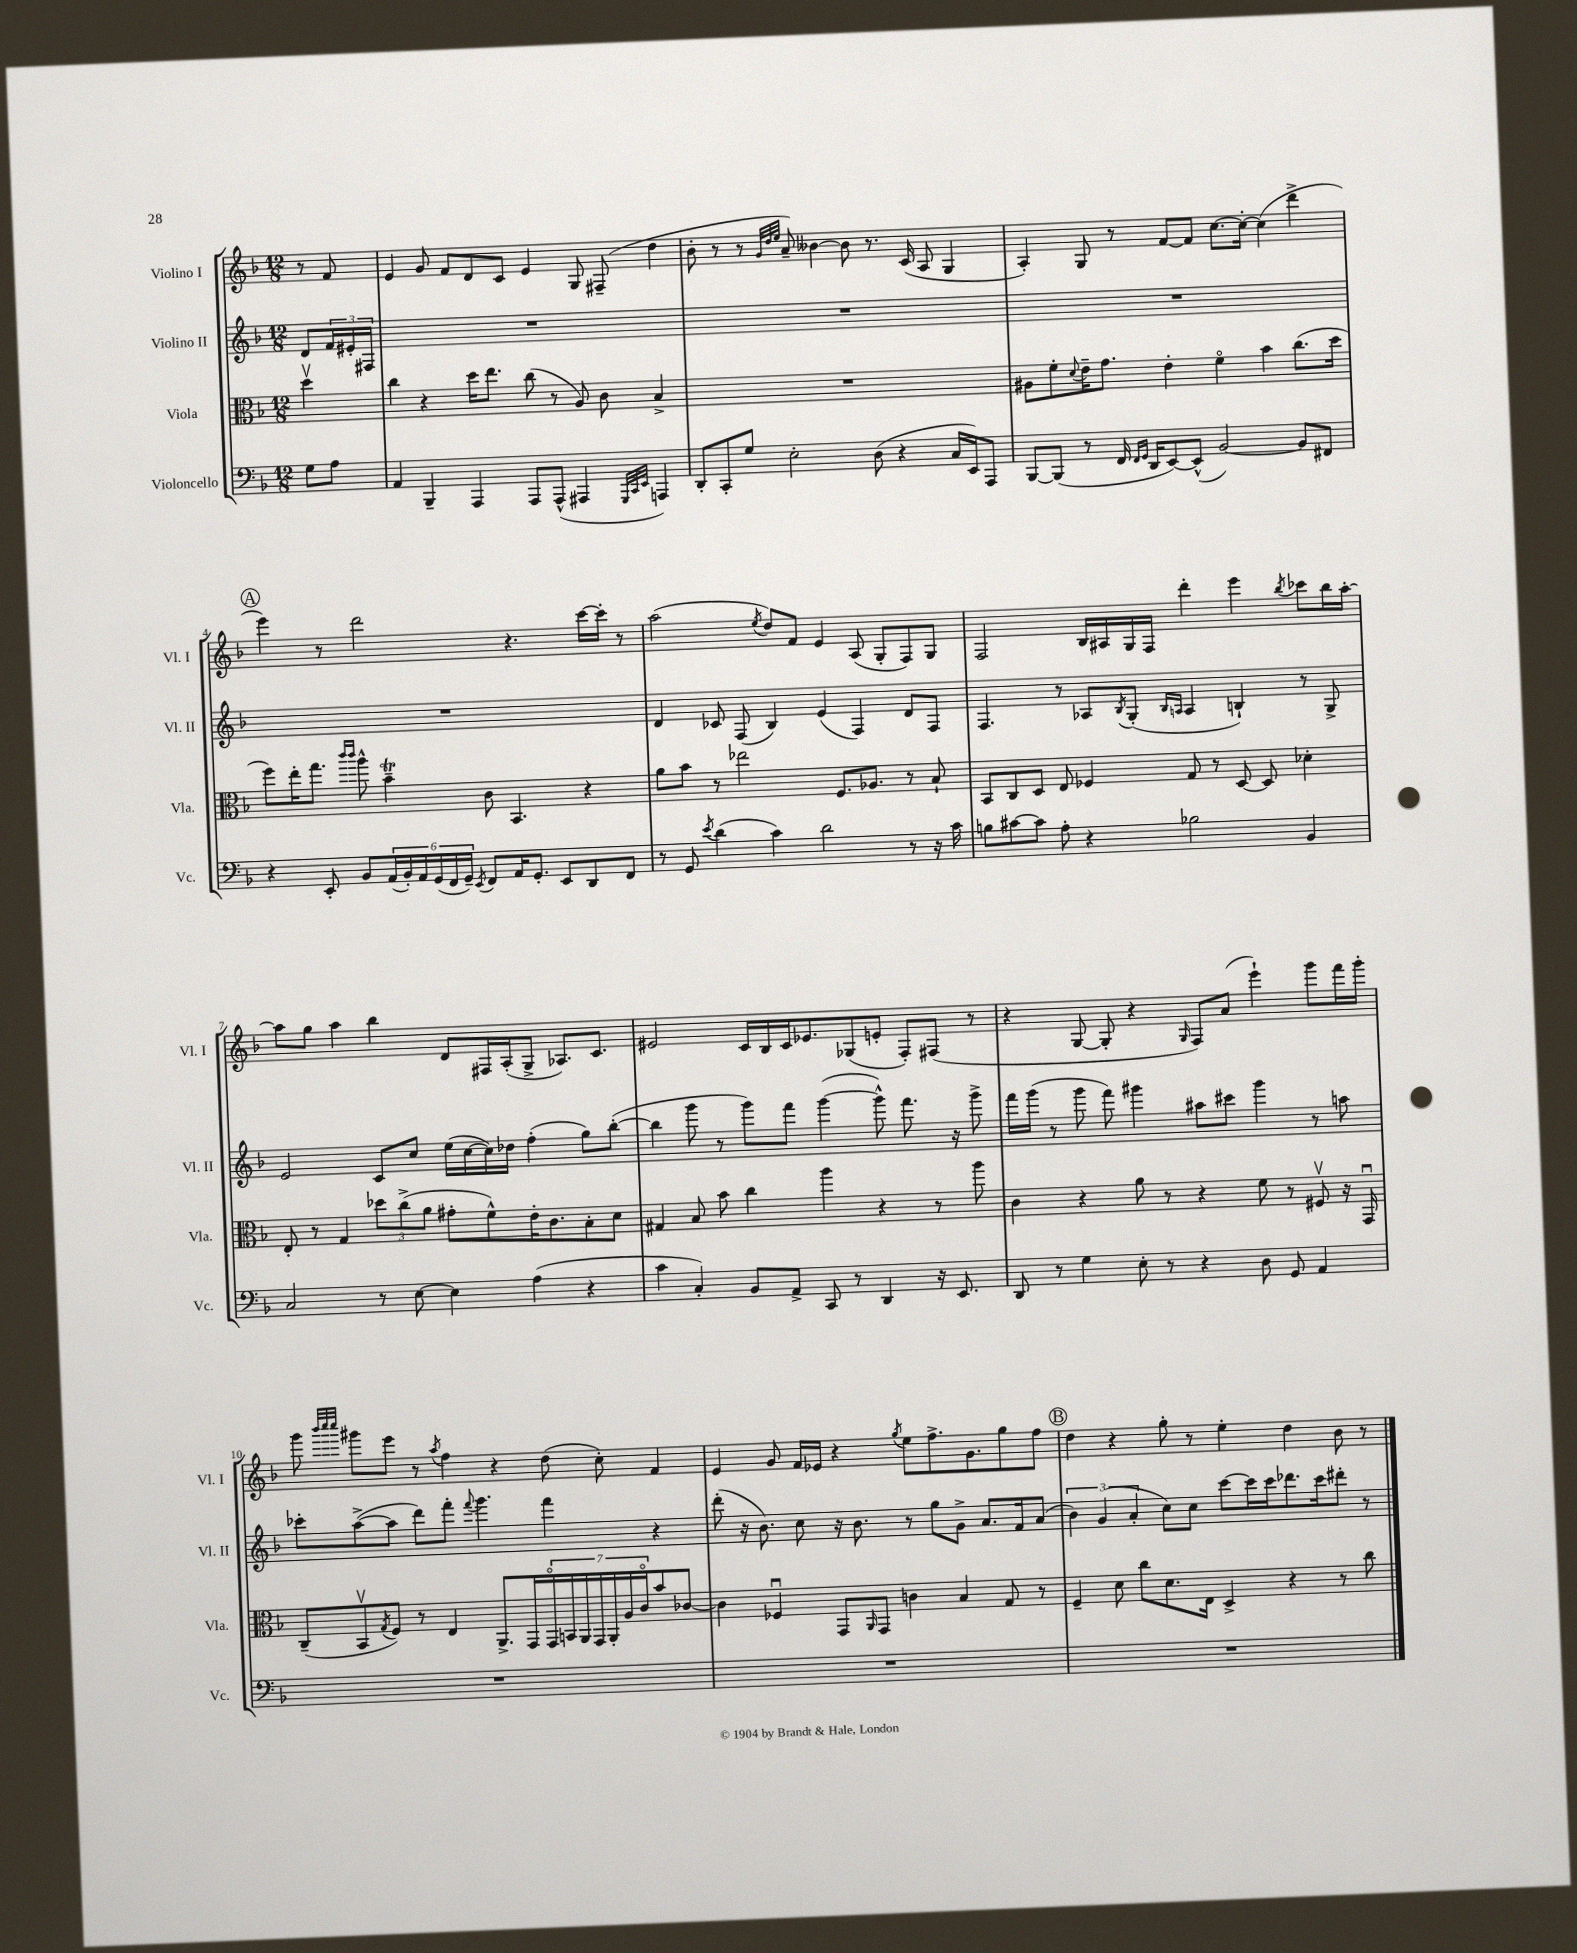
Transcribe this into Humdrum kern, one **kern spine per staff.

**kern	**kern	**kern	**kern
*part4	*part3	*part2	*part1
*staff4	*staff3	*staff2	*staff1
*I"Violoncello	*I"Viola	*I"Violino II	*I"Violino I
*I'Vc.	*I'Vla.	*I'Vl. II	*I'Vl. I
*clefF4	*clefC3	*clefG2	*clefG2
*k[b-]	*k[b-]	*k[b-]	*k[b-]
*M12/8	*M12/8	*M12/8	*M12/8
=	=	=	=
8G\L	4ddv\	8d/L	8r
8A\J	.	24f/L	8f/
.	.	24e#X'/	.
.	.	24F#X/JJ	.
=1	=1	=1	=1
4AA/	4cc\	1.r	4e/
4BBB-~/	4r	.	8g/
.	.	.	8f/L
4AAA/	16dd\KL	.	8d/
.	8.ee\J	.	.
.	.	.	8c/J
8AAA/L	(8cc\	.	4e/
(8AAA^^/J	8r	.	.
4AAA#X/	8A/)	.	8G/
.	8c\	.	(8F#X~/
32qqGGG/LLL	.	.	.
32qqCC/	.	.	.
32qqEE/JJJ	.	.	.
4AAAn/)	4B-^/	.	4dd\
=2	=2	=2	=2
8DD'/L	1.r	1.r	8b-'\
8CC'/	.	.	8r
8G/J	.	.	8r
.	.	.	32qqg/LLL
.	.	.	32qqdd/
.	.	.	32qqee/JJJ
2E'\	.	.	8a~/)
.	.	.	[4b--X\
.	.	.	8b--\]
(8D\	.	.	8.r
4r	.	.	.
.	.	.	(16c/
.	.	.	8A/
16C/LL	.	.	4G/
16EE/J)	.	.	.
8AAA/J	.	.	.
=3	=3	=3	=3
[8BBB-/L	8A#X\L	1.r	4A'/)
(8BBB-/J]	8f'\	.	.
.	8qqd/	.	.
8r	16e~\K	.	8G/
.	8.g\J	.	.
16FF/	.	.	8r
16qqFF/LL	.	.	.
16qqGG/JJ	.	.	.
16DD/KL	.	.	.
[8EE/)	4e'\	.	[8f/L
(8EE^^/J]	.	.	8f/J]
[2BB-/)	4f\	.	[8.cc\L
.	.	.	16cc'\Jk_
.	4b-\	.	(4cc\]
8BB-/L]	(8.cc\L	.	4ddd^\
8FF#X/J	.	.	.
.	16dd\Jk	.	.
!!LO:LB:g=z
!!LO:REH:place=s1:t=A
=4	=4	=4	=4
4r	8ff\L)	1.r	4eee\)
.	16ee'\K	.	.
.	8.gg\J	.	.
8EE'/	.	.	8r
.	16qqccc/LL	.	.
.	16qqccc/JJ	.	.
8BB-/L	8aa^^\	.	2ddd\
(24AA/L	4b-T~\	.	.
24BB-'/)	.	.	.
24AA/	.	.	.
(24GG/	.	.	.
24FF/	.	.	.
24GG~/JJ)	.	.	.
8qEE/	.	.	.
8FF/L	8c\	.	.
16AA/K	4.BB-/	.	4.r
8.GG'/J	.	.	.
8EE/L	.	.	.
8DD/	4r	.	[16ccc\LL
.	.	.	16ccc'\JJ]
8FF/J	.	.	8r
=5	=5	=5	=5
8r	8a\L	4d/	(2aa\
8GG/	8b-\J	.	.
8qe/	.	.	.
(4d\	8r	8c-X/	.
.	2ee-X\	(8F/	.
.	.	.	8qee/
4c\)	.	4B-/)	8dd/L)
.	.	.	8f/J
2d\	.	(4e/	4e/
.	8.F/L	.	.
.	.	4F/)	(8A/
.	8.A-X/J	.	.
.	.	.	8G'/L
8r	8r	8d/L	8F/)
16r	8B-`/	8F/J	8G/J
16c\	.	.	.
=6	=6	=6	=6
8Bn\L	8BB-/L	4.F/	2F/
[8c#X\	8C/	.	.
8c#\J]	8D/J	.	.
8A'\	8E/	8r	.
4r	4F-X/	8A-X/L	16B-/LL
.	.	.	16A#X/
.	.	8qB-/	.
.	.	(8G'/J	16G/
.	.	.	16F/JJ
.	.	16qqB-/LL	.
.	.	16qqAn/JJ	.
2B-X\	8G/	4A/	4ddd'\
.	8r	.	.
.	[8D/	4Bn`/)	4eee\
.	8D/]	.	.
.	.	.	8qbb-/
4BB-/	4d-X'\	8r	8ccc-X\L
.	.	8G^/	16bb-\L
.	.	.	[16aa'\JJ
!!LO:LB:g=z
=7	=7	=7	=7
2C/	8E'/	2e/	8aa\L]
.	8r	.	8gg\J
.	4G/	.	4aa\
8r	12dd-X\L	8c/L	4bb-\
.	(12cc^\	.	.
[8E\	.	8cc/J	.
.	12a\J	.	.
4E\]	8g#X'\L	(16ee\LL	8d/L
.	.	[16cc\	.
.	8f^^\)	16cc\])	16F#X/L
.	.	16dd-X\JJ	(16A'/J
(4A\	16e'\K	(4ff'\	8G^/J
.	8.c\	.	.
.	.	.	8.A-X/L)
4r	8B-'\	8gg\L)	.
.	.	.	8.c/J
.	8d\J	([8bb-'\J	.
=8	=8	=8	=8
4c\	4G#X/	4bb-\]	2e#X/
4C'/)	8B-/	8ggg\	.
.	8b-\	8r	.
8BB-/L	4cc\	8ggg\L)	16c/LL
.	.	.	16B-/
8AA^/J	.	8fff\J	16c/J
.	.	.	8.e-X/
8CC/	4aa\	([4ggg\	.
8r	.	.	(8G-X/
4DD/	4r	8ggg^^\])	8en'/J
.	.	8.fff\	8F'/L)
16r	8r	.	(8F#X/J
8.EE/	.	16r	.
.	8aa\	8ggg^\	8r
=9	=9	=9	=9
8DD/	4c\	16fff\LL	4r
.	.	(16ggg\JJ	.
8r	.	8r	.
4G\	4r	8ggg\	[8G/
.	.	8fff\)	8G'/]
8E'\	8a\	4ggg#X\	4r
8r	8r	.	.
.	.	.	16qqG/
4r	4r	8aa#X\L	8F/L)
.	.	8ccc#X\J	(8a/J
8D\	8f\	4ggg#\	4eee`\)
8GG/	8r	.	.
4AA/	8F#Xv/	8r	8ggg\L
.	16r	8aan\	16fff\L
.	16GGu/	.	16ggg'\JJ
!!LO:LB:g=z
=10	=10	=10	=10
1.r	(8C~/L	8ccc-X'\L	8ggg\
.	.	.	32qqbbb-/LLL
.	.	.	32qqcccc/
.	.	.	32qqcccc/JJJ
.	8BB-v/	([8aa^\	8ggg#X\L
.	8qG/	.	.
.	8F/J)	8aa\J]	8eee\J
.	8r	8ddd\L)	8r
.	.	.	8qaa/
.	4E/	8fff'\J	4ff\
.	.	8qqfff/	.
.	.	4.ggg\	.
.	8.AA^/L	.	4r
.	16GG/L	.	.
.	28GG/	4fff\	(8dd\
.	28BBn/	.	.
.	28AA/	.	.
.	28GG/	.	.
.	.	.	8cc'\)
.	28AA'/	.	.
.	28A/	.	.
.	28c/J	.	.
.	8b-/	4r	4f/
.	[8c-X/J	.	.
=11	=11	=11	=11
1.r	4c-\]	(8ddd'\	4e/
.	.	16r	.
.	.	8.b-\)	.
.	4F-Xu/	.	8g/
.	.	8cc\	16f/LL
.	.	.	16e-X/JJ
.	8GG/L	16r	4r
.	.	8.b-\	.
.	16qqAA/	.	.
.	8GG/J	.	.
.	.	.	8qgg/
.	4cn\	8r	8ee\L
.	.	8gg\L	8.ff^\
.	4B-/	8g^\J	.
.	.	.	8.g\
.	.	8.a/L	.
.	8G/	.	8gg\
.	.	16f/k	.
.	8r	(8a/J	8ff\J
!!LO:REH:place=s1:t=B
=12	=12	=12	=12
1.r	4F~/	6b-\)	4dd\
.	.	(6g/	.
.	8d\	.	4r
.	.	6a'/	.
.	8cc\L	.	.
.	8.d\	8cc\L)	8gg'\
.	.	8cc\J	8r
.	16E\Jk	.	.
.	4D^/	[8ccc\L	4ee'\
.	.	16ccc\L]	.
.	.	16ccc\J	.
.	4r	8.ddd-X\	4dd\
.	.	16ccc\k	.
.	8r	8ddd#X'\J	8b-\
.	8cc\	8r	8r
==	==	==	==
*-	*-	*-	*-
